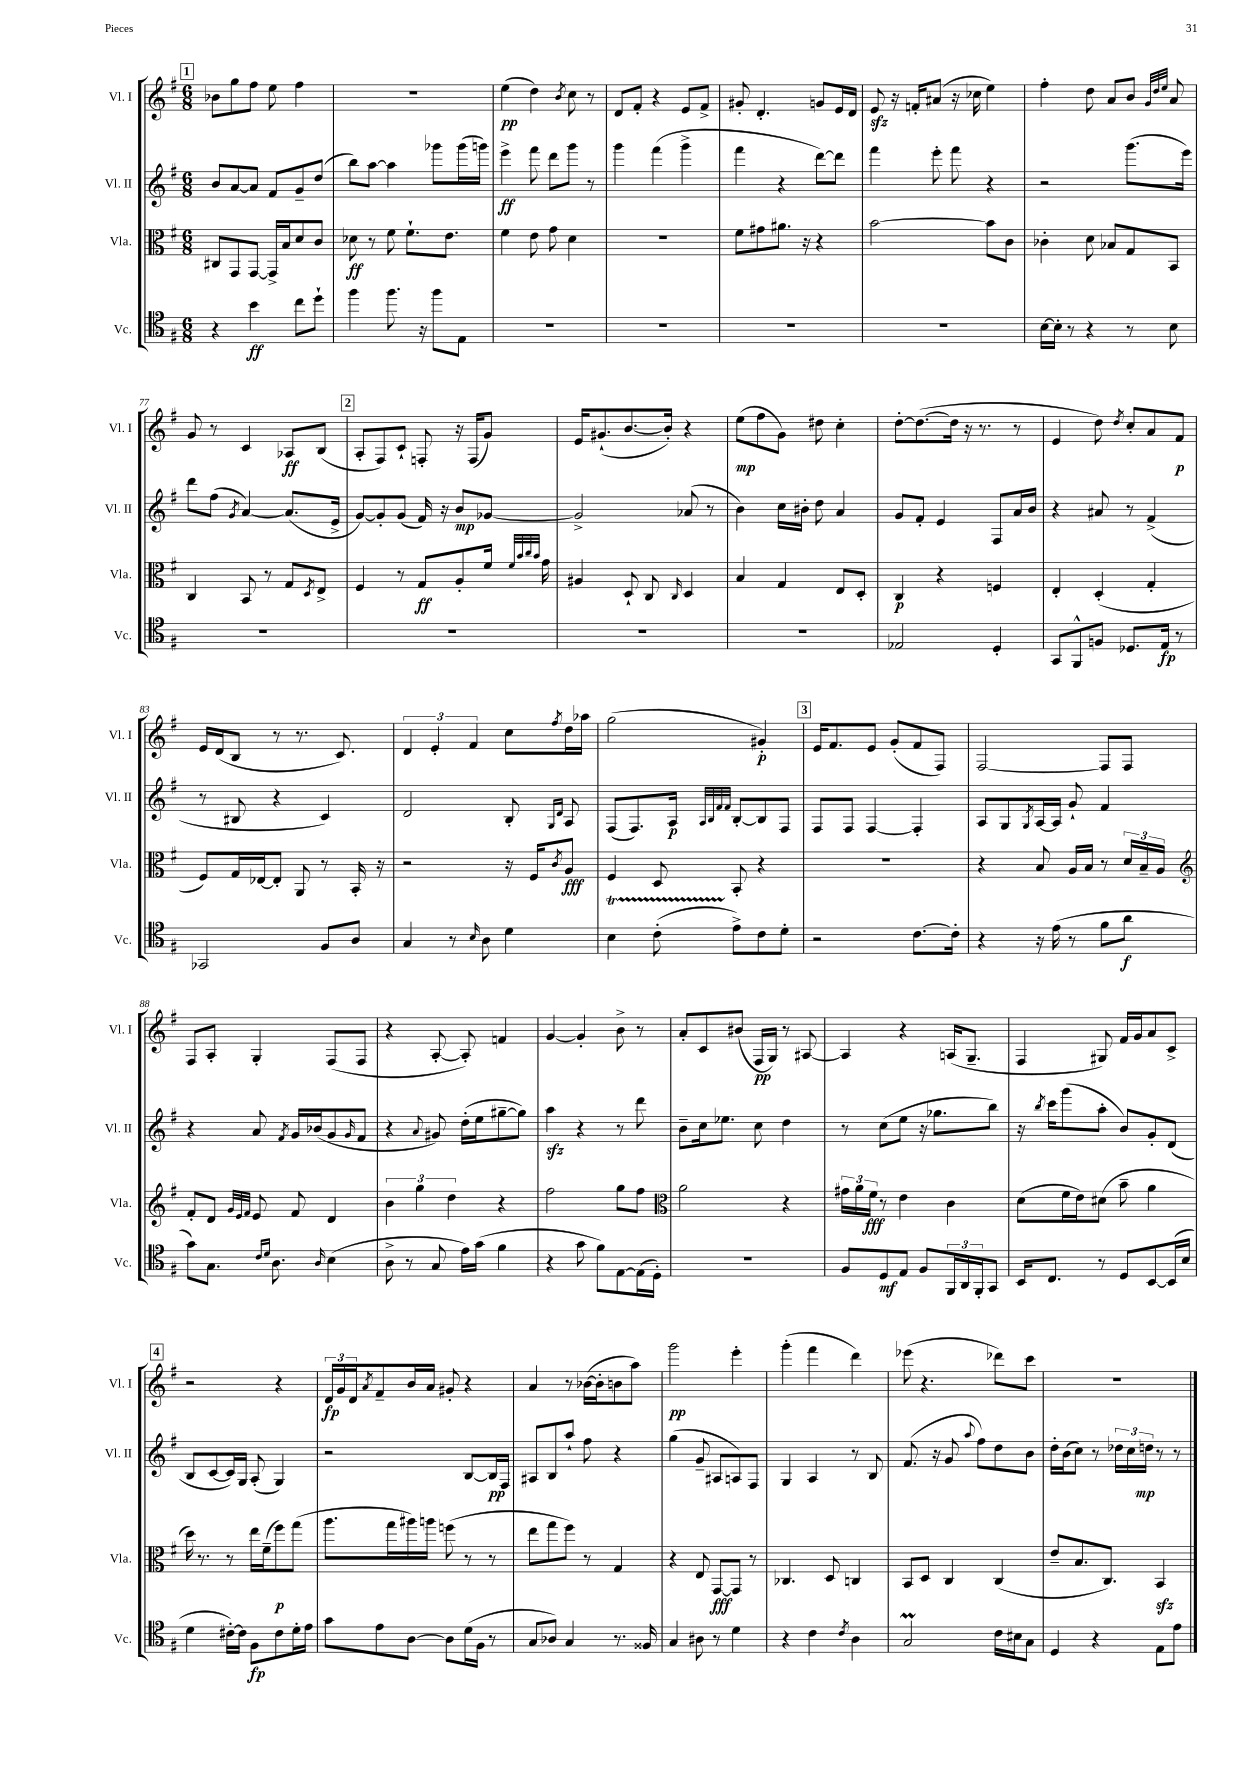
<<
\new StaffGroup <<
\new Staff = "s0" \with { instrumentName = "Vl. I" shortInstrumentName = "Vl. I" } {
    \clef treble \key g \major \numericTimeSignature \time 6/8
    \mark \markup { \box "1" } bes'8 g''8 fis''8 e''8 fis''4 |
    R2. |
    e''4\pp( d''4) \acciaccatura { b'8 } c''8 r8 |
    d'8 fis'8-. r4 e'8 fis'8-> |
    gis'8-. d'4.-. g'8 e'16 d'16 |
    e'8\sfz r16 f'16-. ais'8( r16 ces''16 e''4) |
    fis''4-. d''8 a'8 b'8 \grace { g'32 d''32 e''32 } a'8 |
    g'8 r8 c'4 aes8\ff b8( |
    \mark \markup { \box "2" } a8-. fis8) c'8-! f8-. r16 f16( g'8) |
    e'16 gis'8.-!( b'8.~ b'16-.) r4 |
    e''8\mp( fis''8 g'8) dis''8 c''4-. |
    d''8~-. d''8.~( d''16 r16 r8. r8 |
    e'4 d''8) \acciaccatura { d''8 } c''8-. a'8 fis'8\p |
    e'16 d'16( b8 r8 r8. c'8.) |
    \tuplet 3/2 { d'4 e'4-. fis'4 } c''8 \acciaccatura { fis''8 } d''16 aes''16 |
    g''2( gis'4-.\p) |
    \mark \markup { \box "3" } e'16 fis'8. e'8 g'8-.( fis'8 fis8) |
    fis2~ fis8 fis8 |
    fis8 a8-. g4-. fis8( fis8 |
    r4 a8~-. a8-.) f'4 |
    g'4~ g'4-. b'8-> r8 |
    a'8-. c'8 bis'8( fis16\pp g16) r8 ais8~ |
    ais4 r4 a16( g8.-- |
    fis4 gis8) fis'16 g'16 a'8 c'8-> |
    \mark \markup { \box "4" } r2 r4 |
    \tuplet 3/2 { d'16\fp g'16 d'16 } \acciaccatura { a'8 } fis'8-- b'16 a'16 gis'8-. r4 |
    a'4 r8 bes'16~( bes'16-. b'8 a''8) |
    g'''2\pp e'''4-. |
    g'''4-.( fis'''4 d'''4) |
    ees'''8( r4. des'''8) c'''8 |
    R2. \bar "|." |
}
\new Staff = "s1" \with { instrumentName = "Vl. II" shortInstrumentName = "Vl. II" } {
    \clef treble \key g \major \numericTimeSignature \time 6/8
    \mark \markup { \box "1" } b'8 a'8~ a'8 fis'8 g'8-- d''8( |
    b''8) a''8~ a''4 ges'''8 ges'''16( g'''16) |
    e'''4->\ff fis'''8 d'''8 g'''8 r8 |
    g'''4 fis'''4( g'''4-> |
    fis'''4 r4 d'''8~) d'''8 |
    fis'''4 e'''8-. fis'''8 r4 |
    r2 g'''8.( e'''16) |
    d'''8 fis''8( \acciaccatura { g'8 } a'4~) a'8.( e'16-> |
    \mark \markup { \box "2" } g'8~) g'8-. g'8( fis'16) r16 b'8\mp ges'8~ |
    ges'2-> aes'8( r8 |
    b'4) c''16 bis'16-. d''8 a'4 |
    g'8 fis'8-. e'4 fis8 a'16 b'16 |
    r4 ais'8 r8 fis'4->( |
    r8 bis8 r4 c'4) |
    d'2 b8-. \grace { g16 d'16 } a8 |
    fis8( fis8.) a16\p \grace { a32 b32 fis'32 fis'32 } b8~-. b8 fis8 |
    \mark \markup { \box "3" } fis8 fis8 fis4~ fis4-. |
    a8 g8 \acciaccatura { g8 } a16~ a16 g'8-! fis'4 |
    r4 a'8 \acciaccatura { fis'8 } g'16 bes'16( g'8 \grace { g'16 } fis'8 |
    r4 \appoggiatura { a'8 } gis'8) d''16-.( e''16 gis''8~-- gis''8) |
    a''4\sfz r4 r8 d'''8 |
    b'8-- c''16 ees''8. c''8 d''4 |
    r8 c''8( e''8 r16 ges''8. b''8) |
    r16 \acciaccatura { b''8 } c'''16 g'''8( a''8-. b'8) g'8-. d'8( |
    \mark \markup { \box "4" } b8 c'8~ c'16) g16 a8-.( g4) |
    r2 b8~ b16\pp fis16 |
    ais8 b8 a''8-! fis''8 r4 |
    g''4( g'8-- ais8 a8) fis8 |
    g4 a4 r8 b8 |
    fis'8.( r16 g'8 \appoggiatura { a''8 } fis''8) d''8 b'8 |
    d''16-. b'16( c''8) r8 \tuplet 3/2 { des''16 c''16 d''16\mp } r8 r8 \bar "|." |
}
\new Staff = "s2" \with { instrumentName = "Vla." shortInstrumentName = "Vla." } {
    \clef alto \key g \major \numericTimeSignature \time 6/8
    \mark \markup { \box "1" } cis8 g,8 g,8~ g,16-> b16 d'8 c'8 |
    des'8\ff r8 fis'8 fis'8.-! e'8. |
    fis'4 e'8 g'8 d'4 |
    R2. |
    fis'8 gis'8 ais'8. r16 r4 |
    b'2~ b'8 c'8 |
    ces'4-. d'8 bes8 g8 b,8 |
    c4 b,8 r8 g8 \acciaccatura { d8 } e8-> |
    \mark \markup { \box "2" } fis4 r8 g8\ff a8-. fis'16 \grace { fis'32 b'32 c''32 b'32 } g'16 |
    ais4 d8-! c8 \grace { c16 } d4 |
    b4 g4 e8 d8-. |
    c4\p r4 f4 |
    e4-. d4-.( g4-. |
    fis8) g16 ees16~ ees8-. a,8 r8 b,16-. r16 |
    r2 r16 fis16 \acciaccatura { c'8 } a8\fff |
    fis4 d8 b,8-. r4 |
    \mark \markup { \box "3" } R2. |
    r4 b8 a16 b16 r8 \tuplet 3/2 { d'16 b16-- a16 } |
    \clef treble fis'8-. d'8 \grace { g'32 e'32 fis'32 } e'8 fis'8 d'4 |
    \tuplet 3/2 { b'4 g''4 d''4 } r4 |
    fis''2 g''8 fis''8 |
    \clef alto a'2 r4 |
    \tuplet 3/2 { gis'16 a'16 fis'16\fff } r8 e'4 c'4 |
    d'8( fis'16 e'16) dis'8( b'8-- a'4 |
    \mark \markup { \box "4" } d''16) r8. r8 e''16 fis'16--( fis''8\p) g''8( |
    a''8. g''16 ais''16) a''16 f''8( r8 r8 |
    e''8 g''8 fis''8) r8 g4 |
    r4 e8 g,8~\fff g,8 r8 |
    ces4. d8 c4 |
    b,8 d8 c4 c4( |
    e'8-- b8. c8.) b,4\sfz \bar "|." |
}
\new Staff = "s3" \with { instrumentName = "Vc." shortInstrumentName = "Vc." } {
    \clef tenor \key g \major \numericTimeSignature \time 6/8
    \mark \markup { \box "1" } r4 b'4\ff c''8 d''8-! |
    fis''4 fis''8. r16 fis''8 e8 |
    R2. |
    R2. |
    R2. |
    R2. |
    b16~ b16-. r8 r4 r8 b8 |
    R2. |
    \mark \markup { \box "2" } R2. |
    R2. |
    R2. |
    ees2 d4-. |
    g,8 fis,8-^ f8 des8. e16\fp r8 |
    ges,2 fis8 a8 |
    g4 r8 \grace { b16 } a8 d'4 |
    b4\startTrillSpan c'8-.( e'8->\stopTrillSpan) c'8 d'8-. |
    \mark \markup { \box "3" } r2 c'8.~ c'16-. |
    r4 r16 e'16( r8 fis'8 a'8\f |
    g'8) g8. \grace { c'16 d'16 } a8. \grace { a16 } b4( |
    a8-> r8 g8 e'16) g'16( fis'4 |
    r4 g'8 fis'8) e8~ e16( d16-.) |
    R2. |
    fis8 d8\mf e8 fis8 \tuplet 3/2 { fis,16 a,16 fis,16-. } g,8 |
    b,16 c8. r8 d8 b,8~ b,16( b16 |
    \mark \markup { \box "4" } d'4 cis'16~-.) cis'16 fis8\fp cis'8 d'16-. e'16 |
    g'8 e'8 a8~ a8 d'16( fis16 r8 |
    g8 aes8) g4 r8. fisis16 |
    g4 ais8 r8 d'4 |
    r4 c'4 \acciaccatura { c'8 } a4 |
    g2\prall c'16 bis16 g8 |
    d4 r4 e8 e'8 \bar "|." |
}
>>
>>
\layout { \context { \Score currentBarNumber = #70 } }
